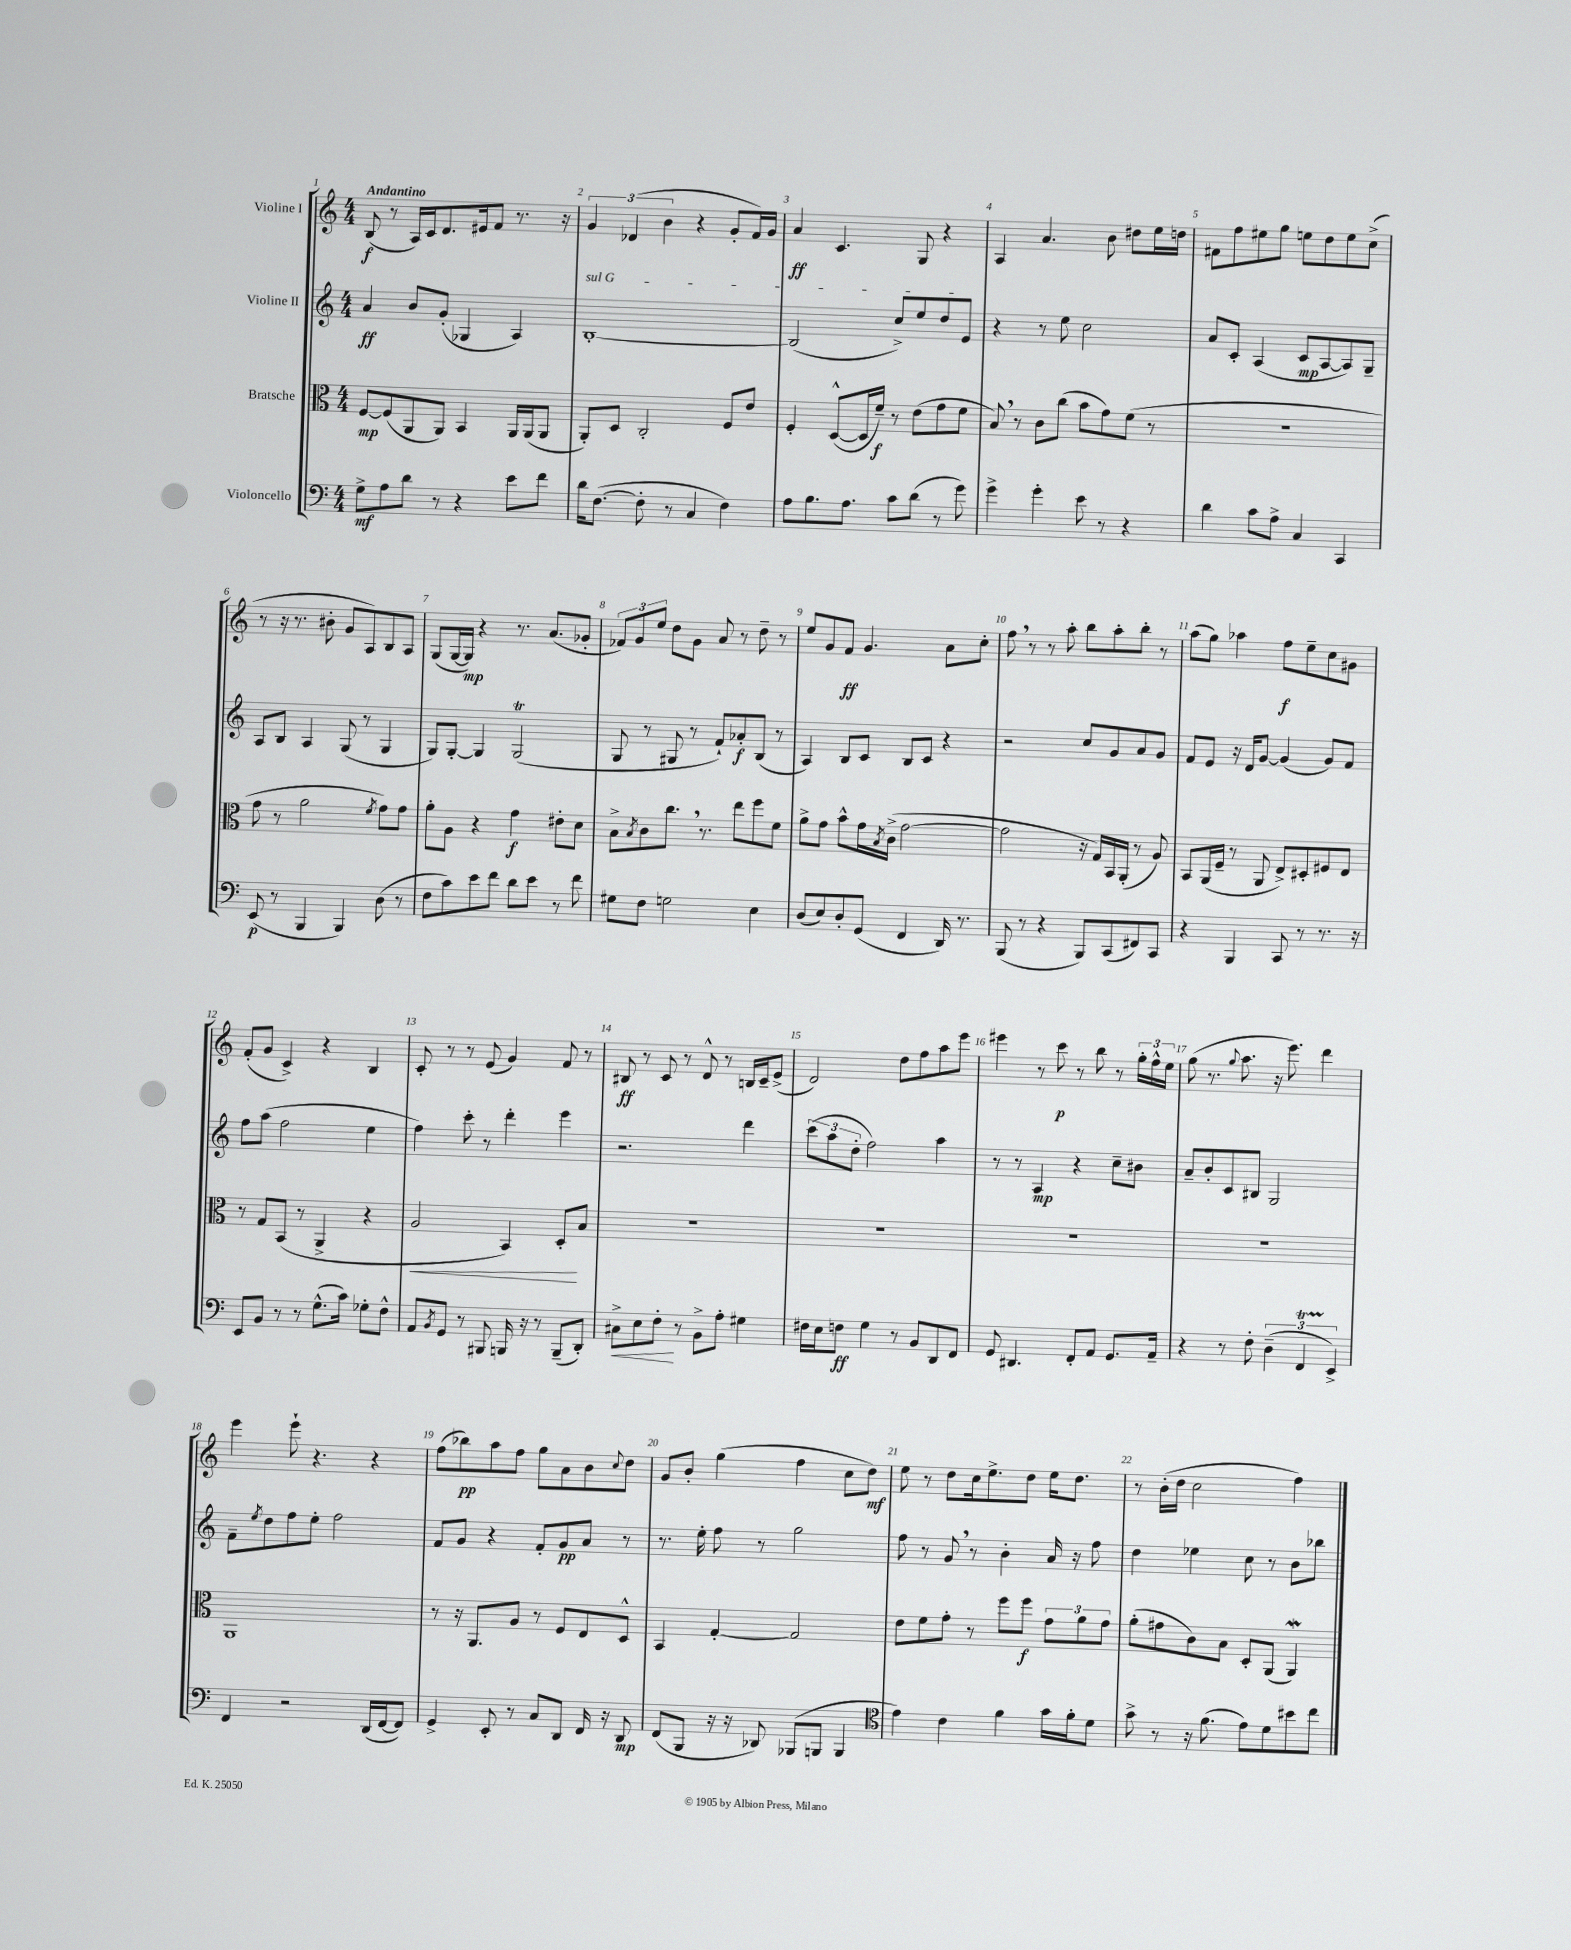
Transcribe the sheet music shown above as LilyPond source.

<<
\new StaffGroup <<
\new Staff = "s0" \with { instrumentName = "Violine I" } {
    \clef treble \key c \major \numericTimeSignature \time 4/4 \tempo "Andantino"
    b8\f( r8 a16) c'16 d'8. eis'16 f'8 r8. r16 |
    \tuplet 3/2 { g'4 des'4( b'4 } r4 g'8-. f'16) g'16 |
    a'4\ff c'4. g8 r4 |
    a4 a'4. b'8 dis''8 e''16 d''16 |
    fis'8 f''8 eis''8 g''8 e''8 d''8 e''8 c''8->( |
    r8 r16 r8. bis'8-. g'8 a8) b8 a8 |
    g8( g16~ g16\mp) r4 r8. a'8.( ges'8-. |
    \tuplet 3/2 { fes'8) g'8 e''8 } d''8 g'8 a'8 r8 d''8-- r8 |
    e''8 g'8 f'8\ff g'4. a'8 c''8-. |
    f''8 \breathe r8 r8 a''8-. b''8 a''8-. b''8-. r8 |
    a''8( g''8) aes''4 f''8\f e''8-- c''8 gis'8 |
    f'8-.( g'8 c'4->) r4 b4 |
    c'8-. r8 r8 e'8( g'4) f'8 r8 |
    bis8\ff r8 c'8 r8 d'8-^ r8 b16 c'16-- e'8->( |
    d'2) d''8 f''8 a''8 e'''8 |
    eis'''4 r8 c'''8\p r8 b''8 r8 \tuplet 3/2 { g''16-. f''16-^ e''16 } |
    g''8( r8. \appoggiatura { g''8 } a''8. r16 e'''8.) d'''4 |
    e'''4 e'''8-! r4. r4 |
    f''8( bes''8\pp) a''8 f''8 g''8 a'8 b'8 \appoggiatura { c''8 } d''8 |
    g'8 b'8-. g''4( f''4 c''8 d''8\mf) |
    e''8 r8 d''8 c''16 e''8.-> d''8 e''16 d''8. |
    r8 b'16-.( d''16 c''2 f''4) \bar "|." |
}
\new Staff = "s1" \with { instrumentName = "Violine II" } {
    \clef treble \key c \major \numericTimeSignature \time 4/4
    a'4\ff b'8 g'8-.( ges4 a4) |
    \once \override TextSpanner.bound-details.left.text = \markup { \italic "sul G" } b1~-.\startTextSpan |
    b2( c''8->) e''8 d''8 e'8\stopTextSpan |
    r4 r8 e''8 c''2 |
    a'8 c'8-. a4( c'8\mp a8~ a8) g8-- |
    a8 b8 a4 g8( r8 g4 |
    g8) g8~-. g4 g2\trill( |
    g8 r8 gis8 r8 f'8-!) aes'8-.\f b8( r8 |
    a4) b8 c'8 b8 c'8 r4 |
    r2 c''8 g'8 a'8 g'8 |
    f'8 e'8 r16 d'16 g'8~ g'4( g'8) f'8 |
    f''8 a''8( f''2 e''4 |
    f''4) c'''8-. r8 d'''4-. e'''4 |
    r2. d'''4 |
    \tuplet 3/2 { c'''8( a''8 d''8-. } f''2) a''4 |
    r8 r8 a4\mp r4 c''8-- bis'8 |
    a'8-- b'8-. c'8 bis8 g2 |
    f'8-- \acciaccatura { e''8 } d''8 f''8 e''8-. f''2 |
    f'8 g'8 r4 f'8-. g'8\pp a'8 r8 |
    r8. e''16-. f''8 r8 g''2 |
    f''8 r8 g'8 \breathe r8 b'4-. a'16 r16 f''8 |
    d''4 ees''4 c''8 r8 b'8 bes''8 \bar "|." |
}
\new Staff = "s2" \with { instrumentName = "Bratsche" } {
    \clef alto \key c \major \numericTimeSignature \time 4/4
    f8~\mp f8( a,8 a,8) b,4 a,16 a,16( a,8 |
    a,8-.) d8 c2-. f8 e'8 |
    f4-. d8~-^( d16 f'16--\f) r8 e'8( g'8 f'8 |
    b8) \breathe r8 c'8 c''8( b'8 g'8) f'8( r8 |
    R1 |
    g'8 r8 a'2 \acciaccatura { f'8 } g'8) g'8 |
    a'8-. a8 r4 g'4\f eis'8-. d'8 |
    b8-> \acciaccatura { b8 } c'8 c''8. \breathe r8. e''8 f''8 f'8 |
    a'8-> g'8 b'8-^ g'16 \acciaccatura { b8 } c'16->( g'2~ |
    g'2 r16 g16) b,16 a,16-.( r8 a8) |
    b,8 a,16( f16-- r8 a,8 e8->) dis8-. fis8 e8 |
    r8 g8 b,8( r8 a,4-> r4 |
    a2\< b,4) d8-.\! b8 |
    R1 |
    R1 |
    R1 |
    R1 |
    a,1 |
    r8 r16 a,8. a8 r8 f8 e8 d8-^ |
    b,4 g4~-. g2 |
    e'8 f'8 g'8-. r8 f''8 f''8\f \tuplet 3/2 { g'8 a'8 g'8 } |
    a'8-.( gis'8 c'8) b8 d8-. a,8( a,4\mordent) \bar "|." |
}
\new Staff = "s3" \with { instrumentName = "Violoncello" } {
    \clef bass \key c \major \numericTimeSignature \time 4/4
    g8->\mf a8 d'8 r8 r4 e'8 f'8 |
    d'16 f8.~( f8-. r8 c4 f4) |
    a8 b8. a8. c'8 d'8( r8 g'8) |
    g'4-> g'4-. e'8 r8 r4 |
    d'4 c'8 a8-> c4 c,4 |
    e,8\p( r8 b,,4 b,,4) d8( r8 |
    f8 c'8) e'8 f'8 d'8 e'8 r8 f'8 |
    gis8 f8 g2 e4 |
    d8( e8) d8-. g,8( f,4 d,16) r8. |
    b,,8( r8 r4 b,,8) c,8( fis,8) c,8 |
    r4 b,,4 c,8 r8 r8. r16 |
    e,8 b,8 r8 r8 g8.-^( c'16) ges8-. f8-^ |
    a,8 \acciaccatura { b,8 } g,8 r8 bis,,8 b,,16 r16 r8 b,,8--( d,8-.) |
    cis8->\< e8 f8-.\! r8 b,8-> a8-. gis4 |
    fis16 e16 f8\ff g4 r8 b,8 d,8 f,8 |
    g,8 dis,4. f,8-. a,8 g,8. a,16-- |
    r4 r8 f8-. \tuplet 3/2 { d4--( f,4\startTrillSpan e,4->\stopTrillSpan) } |
    f,4 r2 d,16( f,16~ f,8) |
    g,4-> e,8-. r8 c8 d,8 f,16 r16 d,8\mp |
    f,8( b,,8 r16 r16 des,8) bes,,8( b,,8 b,,4 |
    \clef tenor e'4) c'4 f'4 g'16 f'16-. d'8 |
    g'8-> r8 r16 f'8.( e'8) d'8 bis'8 c''8 \bar "|." |
}
>>
>>
\layout { \context { \Score \override BarNumber.break-visibility = ##(#f #t #t) barNumberVisibility = #all-bar-numbers-visible } }
